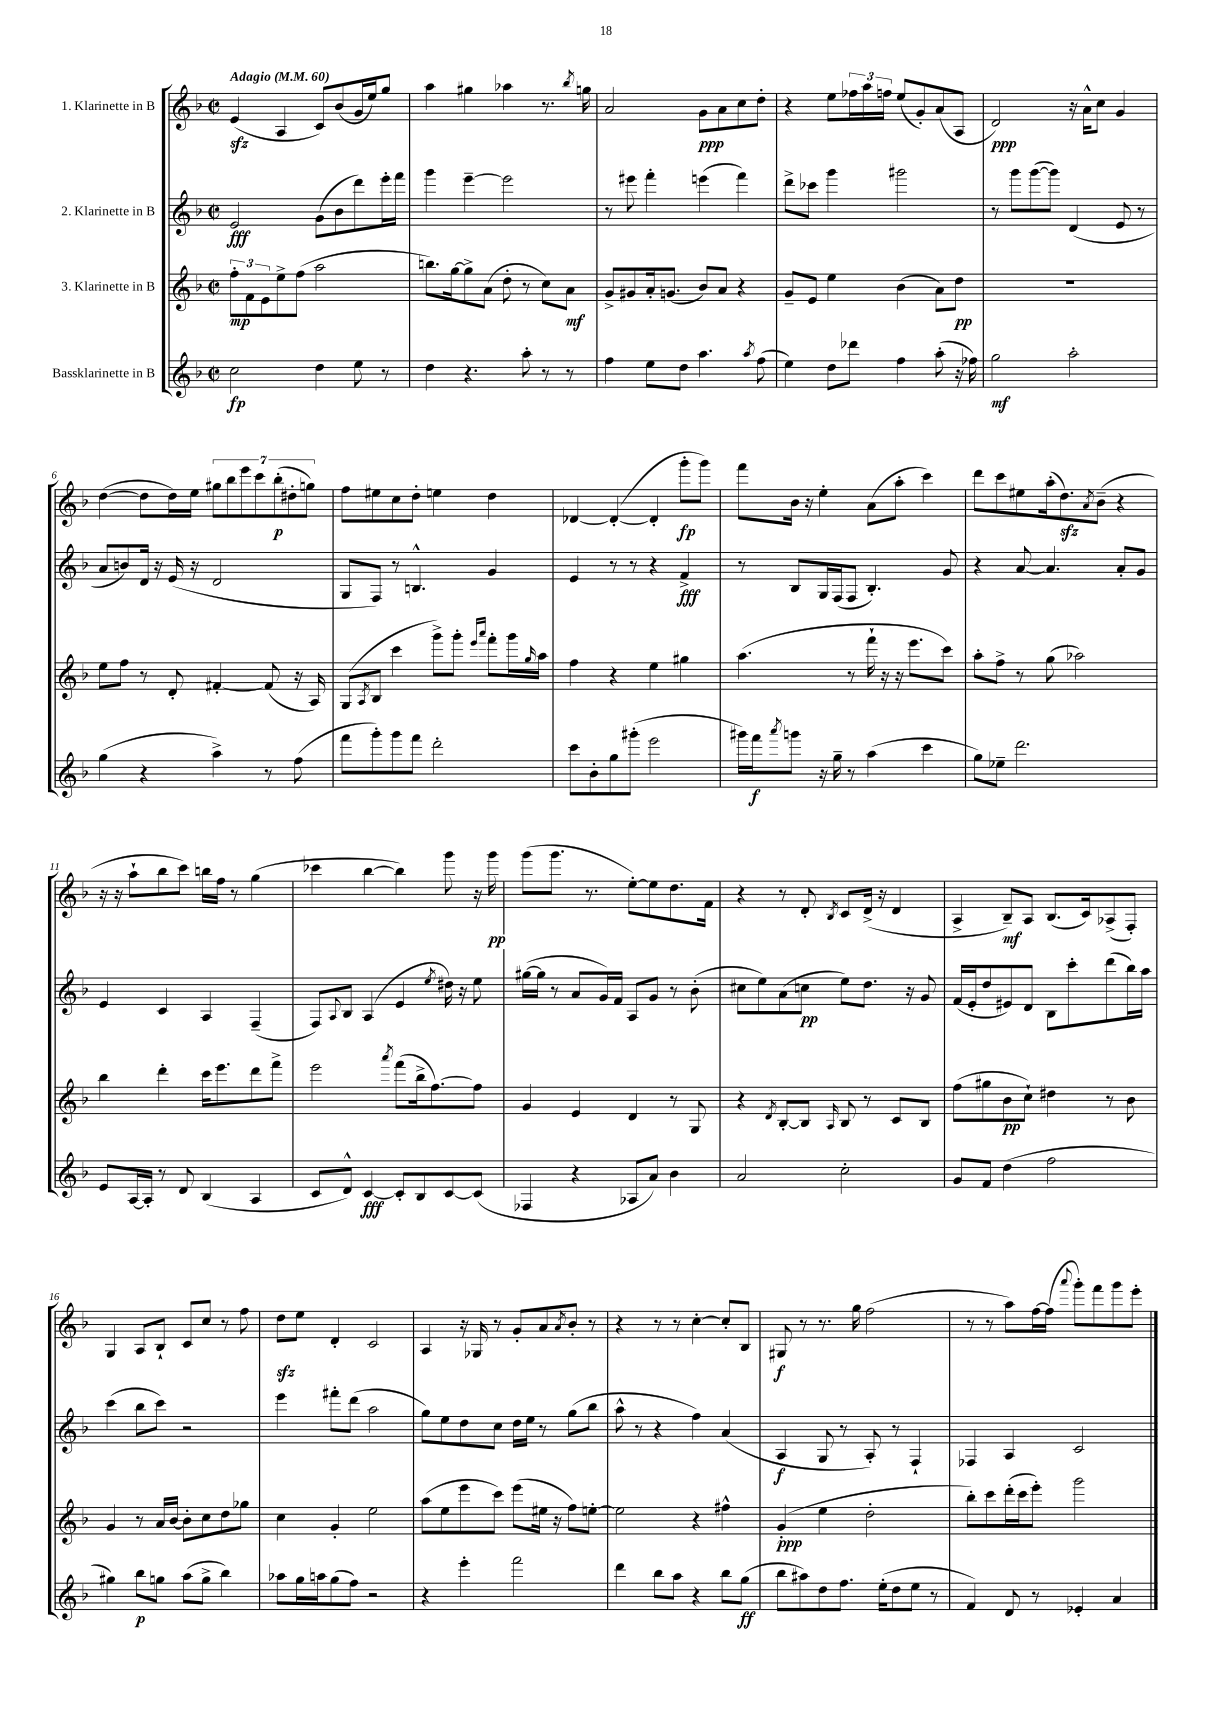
<<
\new StaffGroup <<
\new Staff = "s0" \with { instrumentName = "1. Klarinette in B" } {
    \clef treble \key f \major \defaultTimeSignature \time 2/2 \tempo "Adagio" 4 = 60
    e'4\sfz( a4 c'8) bes'8( g'16 e''16) g''8 |
    a''4 gis''4 aes''4 r8. \acciaccatura { bes''8 } g''16 |
    a'2 g'8\ppp a'8 c''8 d''8-. |
    r4 e''8 \tuplet 3/2 { fes''16 a''16 f''16 } e''8( g'8-.) a'8( a8 |
    d'2\ppp) r16 a'16-^ c''8 g'4 |
    d''4~( d''8 d''16) e''16 \tuplet 7/4 { gis''8 bes''8 e'''8 c'''8 bes''8-.\p( dis''8-. g''8) } |
    f''8 eis''8 c''8 d''8-. e''4 d''4 |
    des'4~ des'4~-.( des'4-. g'''8-.\fp g'''8) |
    f'''8 bes'16 r16 e''4-. a'8( a''8-. c'''4) |
    d'''8 c'''8 eis''8 a''16-.( d''8.\sfz) \acciaccatura { a'8 } bes'8--( r4 |
    r16 r16 a''8-! bes''8 c'''8) b''16 f''16 r8 g''4( |
    ces'''4 bes''4~ bes''4) g'''8 r16 g'''16\pp |
    g'''8( g'''8. r8. e''8~-.) e''8 d''8. f'16 |
    r4 r8 d'8-. \acciaccatura { bes8 } c'8 d'16->( r16 d'4 |
    a4-> bes8--\mf) a8 bes8.( c'16) aes8->( f8-.) |
    g4 a8 bes8-! c'8 c''8 r8 f''8 |
    d''8\sfz e''8 d'4-. c'2 |
    a4 r16 ges16 r8 g'8-. a'8 \acciaccatura { a'8 } bes'8-. r8 |
    r4 r8 r8 c''4~-. c''8-. bes8 |
    gis8\f r8 r8. g''16 f''2( |
    r8 r8 a''8) f''16~ f''16( \appoggiatura { a'''8 } g'''8-.) f'''8 g'''8 e'''8-. \bar "|." |
}
\new Staff = "s1" \with { instrumentName = "2. Klarinette in B" } {
    \clef treble \key f \major \defaultTimeSignature \time 2/2
    e'2\fff g'8( bes'8 d'''8) e'''16-. f'''16 |
    g'''4 e'''4~-- e'''2 |
    r8 eis'''8 f'''4-. e'''4( f'''4) |
    d'''8-> ces'''8 g'''4 gis'''2 |
    r8 g'''8 g'''8~( g'''8) d'4( e'8 r8 |
    a'8 b'8) d'16 r16 e'16( r16 d'2 |
    g8 f8) r8 b4.-^ g'4 |
    e'4 r8 r8 r4 f'4->\fff |
    r8 bes8 g16 f16( f8 bes4.-.) g'8 |
    r4 a'8~ a'4. a'8-. g'8 |
    e'4 c'4 a4 f4--( |
    f8) \appoggiatura { a8 } bes8 a4( e'4 \acciaccatura { e''8 } dis''16) r16 e''8 |
    gis''16~( gis''16 r8 a'8 g'16) f'16 a8 g'8 r8 bes'8-.( |
    cis''8 e''8) a'8( c''8\pp e''8) d''8. r16 g'8 |
    f'16( e'16-. d''8 eis'8) d'8 bes8 c'''8-. d'''8( bes''16) a''16 |
    c'''4( bes''8 c'''8) r2 |
    e'''4 fis'''8-. d'''8( a''2 |
    g''8) e''8 d''8 c''8 d''16 e''16 r8 g''8( bes''8 |
    a''8-^ r8 r4 f''4) a'4( |
    a4\f g8 r8 a8-.) r8 f4-! |
    fes4 a4 c'2 \bar "|." |
}
\new Staff = "s2" \with { instrumentName = "3. Klarinette in B" } {
    \clef treble \key f \major \defaultTimeSignature \time 2/2
    \tuplet 3/2 { f''8-.\mp f'8 e'8 } e''8-> f''8( a''2 |
    b''8.) g''16~ g''8-> a'8( d''8-. r8 c''8) a'8\mf |
    g'8-> gis'8 a'16-. g'8.( bes'8) a'8 r4 |
    g'8-- e'8 e''4 bes'4( a'8) d''8\pp |
    R1 |
    e''8 f''8 r8 d'8-. fis'4~-. fis'8( r16 a16) |
    g8( \acciaccatura { a8 } bes8 c'''4 g'''8->) g'''8-. \grace { e'''16 a'''16 } f'''8-. g'''16 \grace { g''16 } a''16 |
    f''4 r4 e''4 gis''4 |
    a''4.( r8 f'''16-! r16 r16 e'''8. c'''8) |
    a''8-. f''8-> r8 g''8( aes''2) |
    bes''4 d'''4-. c'''16 e'''8. d'''8 f'''8-> |
    e'''2 \acciaccatura { a'''8 } f'''8( bes''16-> f''8.~) f''8 |
    g'4 e'4 d'4 r8 g8 |
    r4 \acciaccatura { d'8 } bes8~-. bes8 \grace { a16 } bes8 r8 c'8 bes8 |
    f''8( gis''8 bes'8\pp c''8-!) dis''4 r8 bes'8 |
    g'4 r8 a'16 bes'16~ bes'8-. c''8 d''8 ges''8 |
    c''4 g'4-. e''2 |
    a''8( e''8 e'''8 c'''8) e'''8( eis''16 r16 f''8) e''8~-. |
    e''2 r4 fis''4-^ |
    g'4-.\ppp( e''4 d''2-. |
    bes''8-.) c'''8 d'''16-.( c'''16 e'''8-.) g'''2 \bar "|." |
}
\new Staff = "s3" \with { instrumentName = "Bassklarinette in B" } {
    \clef treble \key f \major \defaultTimeSignature \time 2/2
    c''2\fp d''4 e''8 r8 |
    d''4 r4. a''8-. r8 r8 |
    f''4 e''8 d''8 a''4. \acciaccatura { a''8 } f''8( |
    e''4) d''8 des'''8 f''4 a''8-.( r16 fes''16) |
    g''2\mf a''2-. |
    g''4( r4 a''4->) r8 f''8( |
    f'''8 g'''8-.) g'''8 f'''8 d'''2-. |
    c'''8 bes'8-. g''8 gis'''8-.( e'''2 |
    gis'''16) f'''16\f \acciaccatura { a'''8 } g'''8 r16 g''16-- r8 a''4( c'''4 |
    g''8) ees''8-- d'''2. |
    e'8 a16~ a16-. r8 d'8 bes4( a4 |
    c'8 d'8-^) c'4~\fff c'8-. bes8 c'8~ c'8( |
    fes4 r4 aes8 a'8) bes'4 |
    a'2 c''2-. |
    g'8 f'8 d''4( f''2 |
    gis''4) bes''8\p g''8 a''8( g''8-> bes''4) |
    aes''8 g''16 a''16 g''8( f''8) r2 |
    r4 e'''4-. f'''2 |
    d'''4 bes''8 a''8 r4 bes''8 g''8\ff( |
    bes''8 ais''8) d''8 f''8. e''16-.( d''8 e''8 r8 |
    f'4) d'8 r8 ees'4-. a'4 \bar "|." |
}
>>
>>
